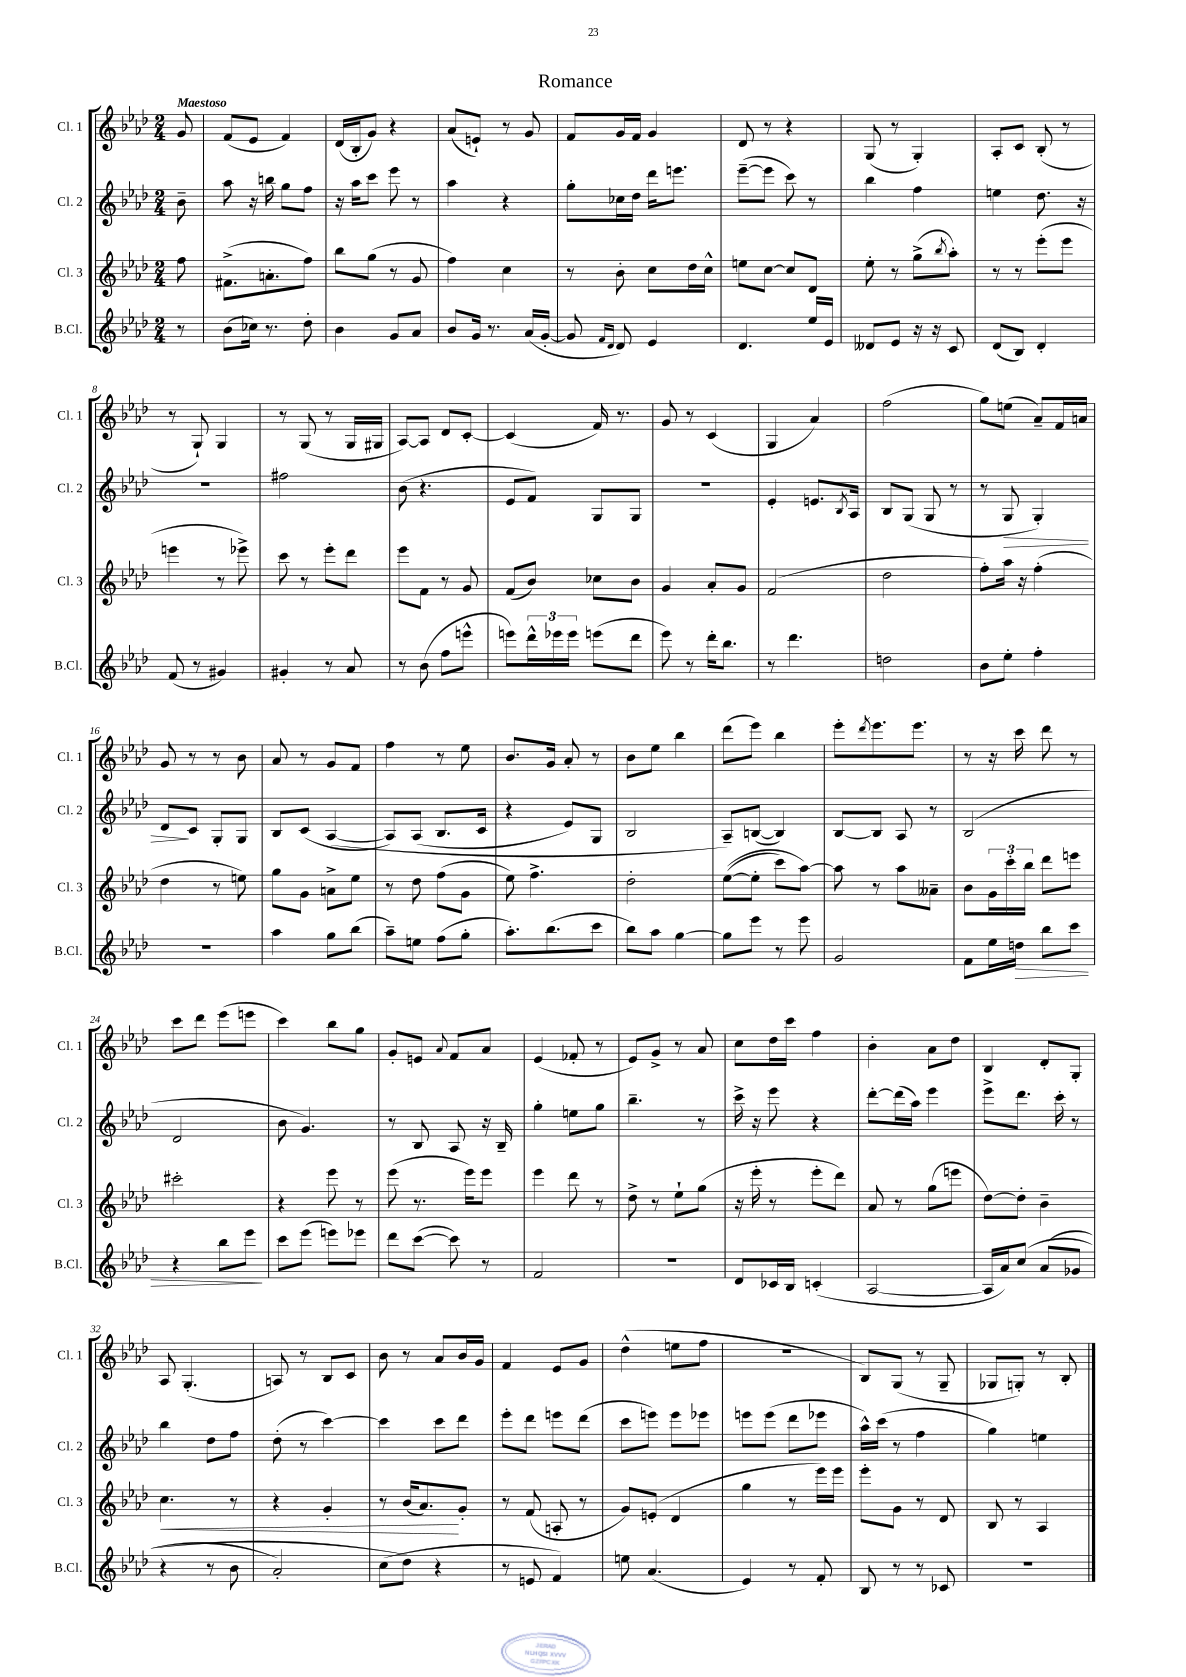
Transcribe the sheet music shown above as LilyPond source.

\header { title = "Romance" }
<<
\new StaffGroup <<
\new Staff = "s0" \with { instrumentName = "Cl. 1" shortInstrumentName = "Cl. 1" } {
    \clef treble \key aes \major \numericTimeSignature \time 2/4 \partial 8 \tempo "Maestoso"
    g'8 |
    f'8( ees'8 f'4) |
    des'16( bes16-. g'8) r4 |
    aes'8( e'8-!) r8 g'8 |
    f'8 g'16 f'16 g'4 |
    des'8 r8 r4 |
    g8( r8 g4-.) |
    aes8-. c'8 bes8-.( r8 |
    r8 g8-!) g4 |
    r8 g8( r8 g16 gis16 |
    aes8~) aes8 des'8 c'8~-. |
    c'4( f'16) r8. |
    g'8 r8 c'4( |
    g4 aes'4) |
    f''2( |
    g''8) e''8( aes'8--) f'16 a'16 |
    g'8 r8 r8 bes'8 |
    aes'8 r8 g'8 f'8 |
    f''4 r8 ees''8 |
    bes'8. g'16 aes'8-. r8 |
    bes'8 ees''8 bes''4 |
    des'''8( ees'''8) bes''4 |
    ees'''8-. \acciaccatura { des'''8 } ees'''8. ees'''8. |
    r8 r16 c'''16 des'''8 r8 |
    c'''8 des'''8 ees'''8( e'''8 |
    c'''4) bes''8 g''8 |
    g'8-. e'8 \appoggiatura { aes'8 } f'8 aes'8 |
    ees'4( fes'8-. r8 |
    ees'8) g'8-> r8 aes'8 |
    c''8 des''16 c'''16 f''4 |
    bes'4-. aes'8 des''8 |
    bes4 des'8-. g8-. |
    aes8 g4.-.( |
    a8) r8 bes8 c'8 |
    bes'8 r8 aes'8 bes'16 g'16 |
    f'4 ees'8 g'8 |
    des''4-^( e''8 f''8 |
    R2 |
    bes8) g8( r8 g8-- |
    ges8 g8-.) r8 bes8-. \bar "|." |
}
\new Staff = "s1" \with { instrumentName = "Cl. 2" shortInstrumentName = "Cl. 2" } {
    \clef treble \key aes \major \numericTimeSignature \time 2/4 \partial 8
    bes'8-- |
    aes''8 r16 b''16 g''8 f''8 |
    r16 aes''16 c'''8 ees'''8 r8 |
    aes''4 r4 |
    g''8-. ces''16 des''16 des'''16 e'''8. |
    ees'''8~--( ees'''8 c'''8) r8 |
    bes''4 f''4 |
    e''4 des''8. r16 |
    R2 |
    fis''2 |
    bes'8( r4. |
    ees'8 f'8) g8 g8 |
    R2 |
    ees'4-. e'8. \acciaccatura { bes8 } aes16 |
    bes8 g8( g8 r8 |
    r8 g8\> g4-.) |
    des'8\! c'8 g8-. g8 |
    bes8 c'8( aes4~\( |
    aes8) aes8( bes8. c'16 |
    r4 ees'8) g8 |
    bes2 |
    aes8--\) b8~( b4) |
    bes8~ bes8 aes8 r8 |
    bes2( |
    des'2 |
    bes'8 g'4.) |
    r8 bes8 aes8 r16 bes16-- |
    g''4-. e''8 g''8 |
    bes''4.-- r8 |
    c'''16-> r16 ees'''8 r4 |
    des'''8~-. des'''16( aes''16) ees'''4 |
    ees'''8-> des'''8. c'''16-. r8 |
    bes''4 des''8 f''8 |
    des''8-.( r8 c'''4~) |
    c'''4 c'''8 des'''8 |
    ees'''8-. des'''8 e'''8 des'''8( |
    c'''8 e'''8) e'''8 ees'''8 |
    e'''8 e'''8( des'''8 ees'''8 |
    aes''16-^) c'''16( r8 f''4 |
    g''4) e''4 \bar "|." |
}
\new Staff = "s2" \with { instrumentName = "Cl. 3" shortInstrumentName = "Cl. 3" } {
    \clef treble \key aes \major \numericTimeSignature \time 2/4 \partial 8
    f''8 |
    fis'8.->( a'8.-. f''8) |
    bes''8 g''8( r8 g'8 |
    f''4) c''4 |
    r8 bes'8-. c''8 des''16 c''16-^ |
    e''8 c''8~ c''8 des'8 |
    ees''8-. r8 g''8->( \acciaccatura { bes''8 } aes''8-.) |
    r8 r8 ees'''8-.( ees'''8 |
    e'''4 r8 ees'''8->) |
    c'''8 r8 ees'''8-. des'''8 |
    ees'''8 f'8 r8 g'8 |
    f'8( bes'8) ces''8 bes'8 |
    g'4 aes'8-. g'8 |
    f'2( |
    des''2 |
    f''8-.) aes''16 r16 f''4-.( |
    des''4 r8 e''8) |
    g''8 g'8 a'8-> ees''8 |
    r8 des''8 f''8( g'8 |
    ees''8) f''4.-> |
    des''2-. |
    ees''8~(\( ees''8-. c'''8) aes''8~\) |
    aes''8 r8 aes''8 aeses'8-- |
    bes'8 \tuplet 3/2 { g'16 c'''16-. bes''16 } des'''8 e'''8 |
    cis'''2-. |
    r4 ees'''8 r8 |
    ees'''8( r8. ees'''16) ees'''8 |
    ees'''4 des'''8 r8 |
    des''8-> r8 ees''8-! g''8( |
    r16 ees'''16-. r8 ees'''8-. des'''8) |
    aes'8 r8 g''8( e'''8 |
    des''8~) des''8-. bes'4-- |
    c''4.\< r8 |
    r4 g'4-. |
    r8 bes'16( aes'8.\!) g'8-. |
    r8 f'8( a8-. r8 |
    g'8) e'8-.( des'4 |
    g''4 r8 ees'''16) ees'''16 |
    ees'''8-. g'8 r8 des'8 |
    bes8 r8 aes4 \bar "|." |
}
\new Staff = "s3" \with { instrumentName = "B.Cl." shortInstrumentName = "B.Cl." } {
    \clef treble \key aes \major \numericTimeSignature \time 2/4 \partial 8
    r8 |
    bes'8( ces''16) r8. des''8-. |
    bes'4 g'8 aes'8 |
    bes'8 g'16 r8. aes'16( g'16~-. |
    g'8 \grace { f'16 des'16 } des'8) ees'4 |
    des'4. ees''16 ees'16 |
    deses'8 ees'8 r16 r16 c'8 |
    des'8( bes8) des'4-. |
    f'8( r8 gis'4) |
    gis'4-. r8 aes'8 |
    r8 bes'8( f''8 e'''8-^ |
    e'''8) \tuplet 3/2 { des'''16-^ ees'''16 ees'''16 } e'''8( des'''8 |
    ees'''8) r8 des'''16-. bes''8. |
    r8 des'''4. |
    d''2 |
    bes'8 ees''8-. f''4-. |
    r2 |
    aes''4 g''8 bes''8( |
    aes''8--) e''8 f''8( g''8-. |
    aes''8.-.) bes''8.( c'''8 |
    bes''8) aes''8 g''4~ |
    g''8 ees'''8 r8 ees'''8 |
    g'2 |
    f'8 ees''16 d''16\> bes''8 c'''8 |
    r4 bes''8 ees'''8\! |
    c'''8 ees'''8( e'''8) ees'''8 |
    des'''8 c'''8~( c'''8) r8 |
    f'2 |
    R2 |
    des'8 ces'16 bes16 c'4-.( |
    aes2~ |
    aes16 aes'16) c''8\( aes'8( ges'8 |
    r4 r8 bes'8 |
    aes'2-.) |
    c''8( des''8\) r4 |
    r8 e'8 f'4) |
    e''8 aes'4.( |
    ees'4) r8 f'8-. |
    bes8 r8 r8 ces'8 |
    R2 \bar "|." |
}
>>
>>
